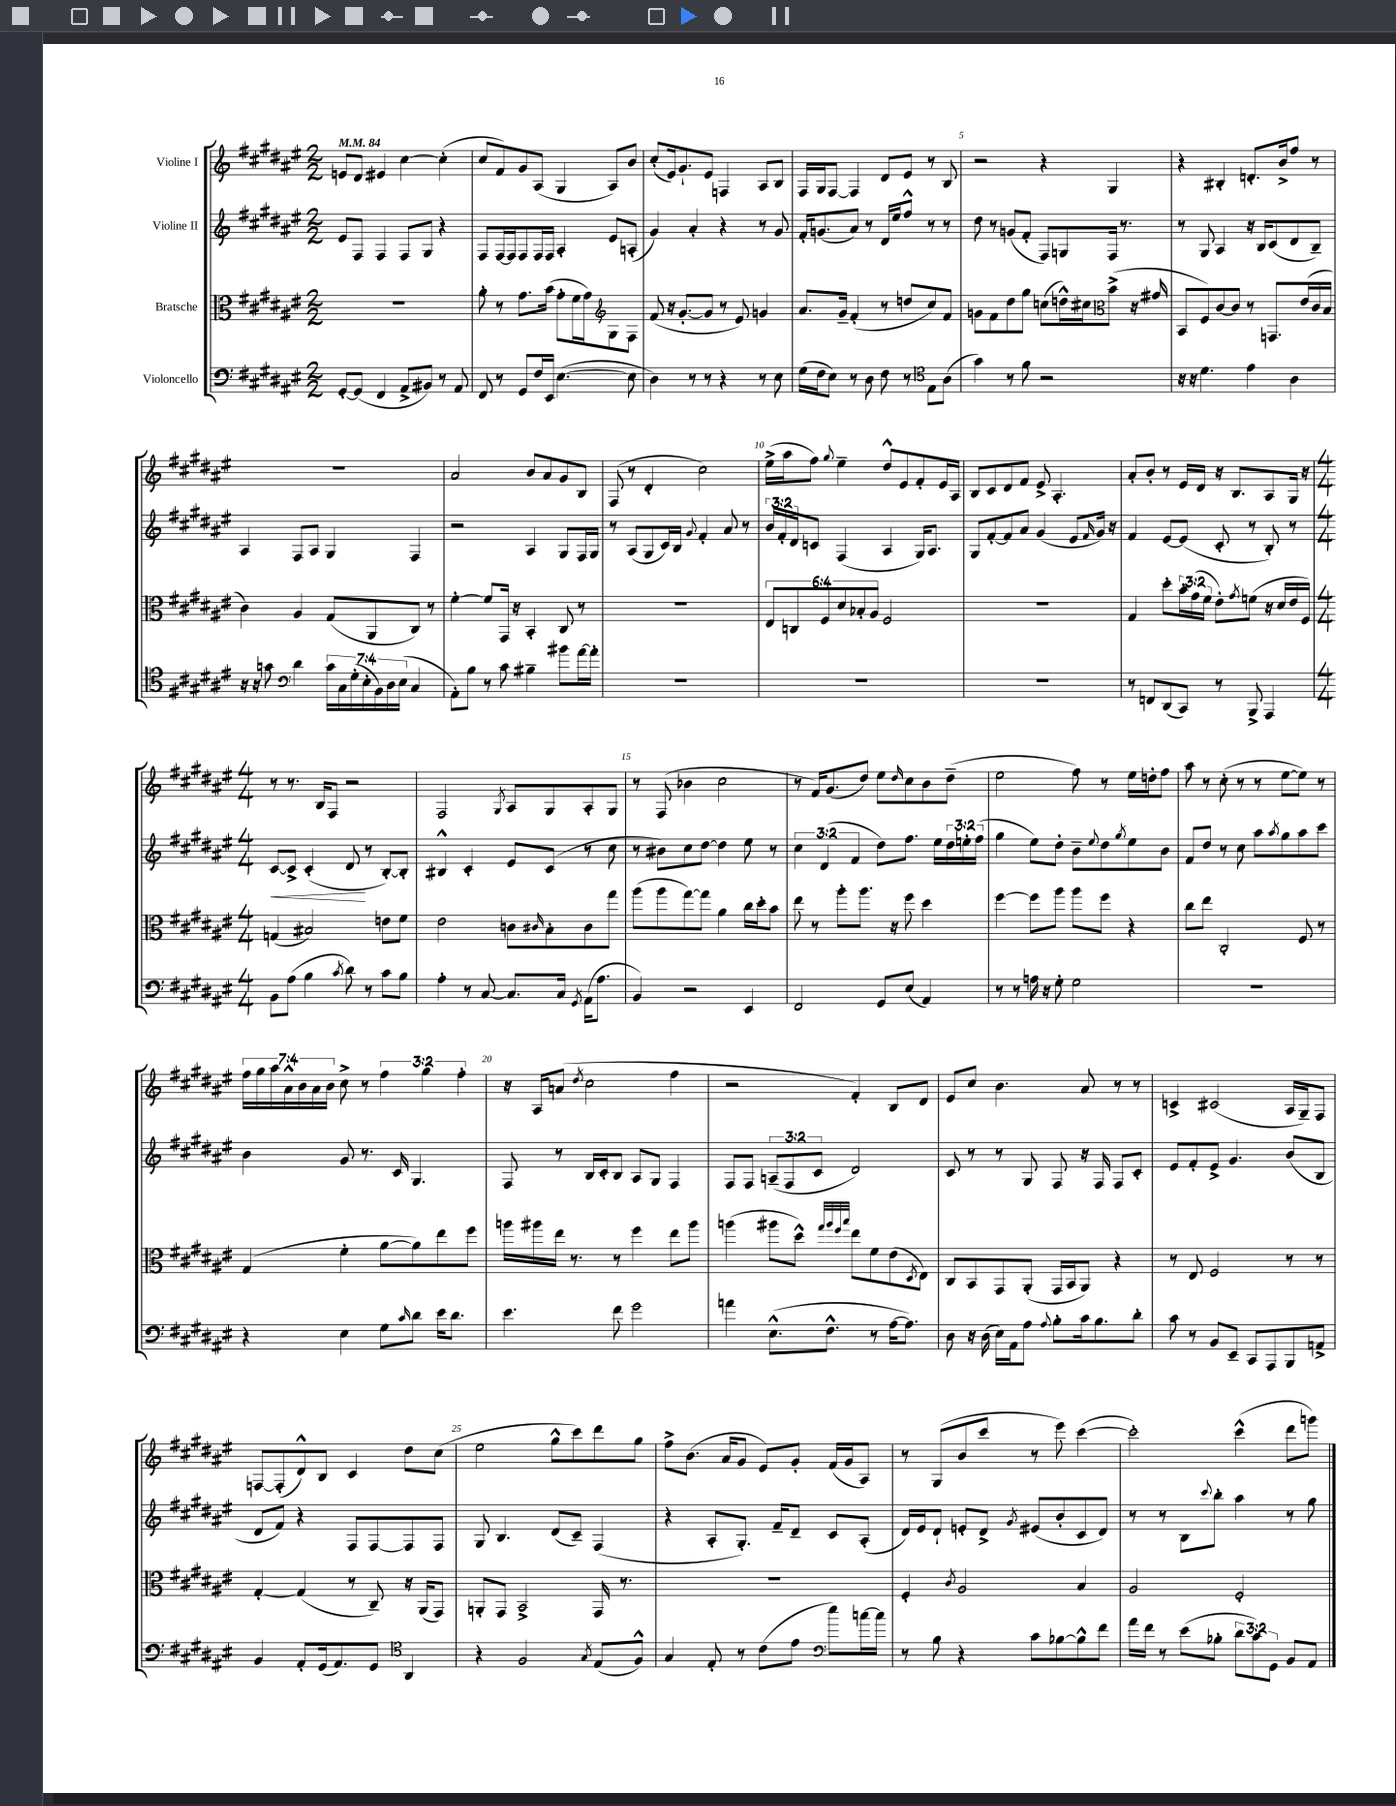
<<
\new StaffGroup <<
\new Staff = "s0" \with { instrumentName = "Violine I" } {
    \clef treble \key fis \major \numericTimeSignature \time 2/2 \override Staff.TupletNumber.text = #tuplet-number::calc-fraction-text \tempo 4 = 84
    e'8 dis'8 eis'4 cis''4~ cis''4-.( |
    cis''8 fis'8) gis'8 ais8( gis4 ais8) b'8 |
    cis''8-.( eis'16) gis'8.-! eis'8 f4 ais8 b8 |
    fis16 gis16 fis8~ fis4 dis'8 eis'8 r8 b8 |
    r2 r4 gis4 |
    r4 bis4-. d'8.-. b'16-> fis''8 r8 |
    R1 |
    ais'2 b'8 ais'8 gis'8 b8 |
    fis8( r8 dis'4-. cis''2) |
    eis''16->( ais''16 fis''8) \appoggiatura { gis''8 } eis''4-- dis''8-^ eis'8 fis'8-. eis'16 ais16 |
    b8 cis'8 dis'8 fis'8 eis'8-> ais4.-. |
    ais'8-. b'8-. r8 eis'16 dis'16 r16 b8. ais8 gis16 r16 |
    \numericTimeSignature \time 4/4 r8 r8. b16 fis8 r2 |
    fis2 \acciaccatura { gis8 } ais8 gis8 ais8-. gis8 |
    r8 fis8( bes'4 cis''2 |
    r8 fis'16) gis'8.( dis''8) eis''8 \grace { dis''16 } cis''8 b'8 dis''8--( |
    eis''2 fis''8) r8 eis''16 d''16-. fis''8 |
    ais''8 r8 cis''8-.( r8 r8 eis''8~ eis''8) r8 |
    \tuplet 7/4 { fis''16 gis''16 ais''16 ais'16-^ b'16 ais'16 b'16 } cis''8-> r8 \tuplet 3/2 { fis''4 gis''4 fis''4-. } |
    r16 ais16 a'8( \acciaccatura { dis''8 } cis''2 fis''4 |
    r2 fis'4-.) b8 dis'8 |
    eis'8 cis''8 b'4. ais'8 r8 r8 |
    c'4-> cis'2( ais16 gis16--) fis8 |
    f8~ f8-.( dis'8-^) b8 cis'4 dis''8 cis''8( |
    eis''2 gis''8-^ cis'''8) dis'''8 gis''8 |
    fis''8-> b'8.( ais'16 gis'8 eis'8) gis'8-. fis'16( gis'16 ais8) |
    r8 gis8( b'8 cis'''8 r8 eis'''8) cis'''4~( |
    cis'''2-.) cis'''4-^( dis'''8 g'''8) \bar "|." |
}
\new Staff = "s1" \with { instrumentName = "Violine II" } {
    \clef treble \key fis \major \numericTimeSignature \time 2/2 \override Staff.TupletNumber.text = #tuplet-number::calc-fraction-text
    eis'8 fis8 fis4 fis8 gis8 r4 |
    fis8 fis16~ fis16 fis8 fis16 fis16 ais4-. eis'8 a8-.( |
    gis'4) ais'4-. r4 r8 gis'8 |
    fis'16-. g'8.( ais'8) r8 dis'16 eis''16 fis''8-^ r8 r8 |
    dis''8 r8 g'8( fis'8-. fis8) g8 fis16 r8. |
    r8 gis8 ais4 r16 b16 cis'8( dis'8 b8--) |
    ais4 fis8 ais8 gis4 fis4 |
    r2 ais4 gis8 fis16 gis16 |
    r8 ais8( gis8 cis'16) b16 \appoggiatura { gis'8 } fis'4-. ais'8 r8 |
    \tuplet 3/2 { b'16 fis'16-. dis'16 } c'8 fis4( ais4 gis16) ais8. |
    gis8 fis'8~-. fis'8 ais'8 gis'4( eis'8 \grace { fis'16 } gis'16) r16 |
    fis'4 eis'8~ eis'8( cis'8-. r8 b8-.) r8 |
    \numericTimeSignature \time 4/4 cis'8~\< cis'8-> cis'4-.( dis'8\! r8 b8~-.) b8-. |
    bis4-^ cis'4-. eis'8 cis'8( r8 cis''8 |
    r8 bis'8) cis''8 dis''8~ dis''4 eis''8 r8 |
    \tuplet 3/2 { cis''4 dis'4( fis'4 } dis''8) fis''8. eis''16 \tuplet 3/2 { dis''16 e''16-. fis''16( } |
    gis''4 eis''8) dis''8-. b'8-- \appoggiatura { eis''8 } dis''8 \acciaccatura { gis''8 } eis''8 b'8 |
    fis'8 dis''8 r8 cis''8 ais''8 \acciaccatura { ais''8 } gis''8 ais''8 cis'''8 |
    b'4 gis'8 r8. cis'16 gis4. |
    fis8 r8 b16 cis'16-. b8 ais8 gis8 fis4 |
    fis8 fis8 \tuplet 3/2 { a8--( fis8 cis'8 } dis'2) |
    cis'8 r8 r8 gis8 fis8 r16 fis16 fis8 cis'8-. |
    eis'8 fis'8-. eis'8-> gis'4. b'8( b8 |
    dis'8 fis'8) r4 fis8 fis8~ fis8 fis8 |
    gis8 b4. dis'8( cis'8--) fis4( |
    r4 ais8-. gis8.-.) fis'16-- dis'8-- cis'8 ais8-.( |
    dis'16) eis'16 dis'8-! e'8-. dis'8-> \acciaccatura { gis'8 } eis'8( b'8-. cis'8 dis'8) |
    r8 r8 b8 \appoggiatura { cis'''8 } b''8-. ais''4 r8 gis''8 \bar "|." |
}
\new Staff = "s2" \with { instrumentName = "Bratsche" } {
    \clef alto \key fis \major \numericTimeSignature \time 2/2 \override Staff.TupletNumber.text = #tuplet-number::calc-fraction-text
    R1 |
    ais'8-. r8 gis'8. b'16( gis'8-. fis'16 gis'16) gis8 fis8 |
    \clef treble fis'8( r16 gis'8.~-. gis'8 r8 eis'8) g'4 |
    ais'8. gis'16-- fis'4-.( r8 d''8 cis''8) fis'8 |
    g'8 fis'8 dis''8 gis''8 c''8( d''16-^) cis''16 b'8->( r16 gis'16 |
    \clef alto b,8 fis8) cis'8~ cis'8 r8 g,8. eis'16( cis'16 b16 |
    cis'4) ais4 gis8( ais,8 cis8) r8 |
    fis'4~-. fis'8 gis,16 r16 b,4-. cis8 r8 |
    R1 |
    \tuplet 6/4 { eis8 c8 fis8 dis'8 bes8-. ais8 } fis2 |
    R1 |
    gis4 dis''8-. \tuplet 3/2 { b'16-. gis'16( fis'16 } eis'8-.) \acciaccatura { gis'8 } f'8( r16 dis'16 eis'16 fis16) |
    \numericTimeSignature \time 4/4 g4( bis2) e'8 fis'8 |
    eis'2 c'8 \grace { cis'16 } b8-. cis'8 gis''8 |
    ais''8( ais''8 gis''8~) gis''8 ais'4 cis''16 dis''16-. b'8 |
    eis''8 r8 ais''8-. ais''8. r16 fis''8 dis''4 |
    fis''4~ fis''8 ais''8 ais''8 fis''8 r4 |
    cis''8 eis''8 cis2-. fis8 r8 |
    gis4( fis'4-. ais'8~ ais'8) eis''8 fis''8 |
    a''16 ais''16 eis''16 r8. r8 fis''4 eis''8 ais''8 |
    a''4( ais''8 dis''8-^) \grace { gis''32 ais''32 fis''32 b''32 } eis''8 fis'8 eis'8( \acciaccatura { dis8 } eis8) |
    cis8 b,8 gis,8 ais,8-.( gis,16 b,16 ais,8) r4 |
    r8 eis8 fis2 r8 r8 |
    gis4~-. gis4( r8 cis8--) r16 ais,16( gis,8) |
    a,8-. gis,8 b,2-> gis,16 r8. |
    R1 |
    fis4-. \acciaccatura { cis'8 } ais2 b4 |
    ais2 fis2-. \bar "|." |
}
\new Staff = "s3" \with { instrumentName = "Violoncello" } {
    \clef bass \key fis \major \numericTimeSignature \time 2/2 \override Staff.TupletNumber.text = #tuplet-number::calc-fraction-text
    gis,8~-. gis,8( fis,4 ais,8-> bis,8) r8 ais,8 |
    fis,8 r8 gis,8 fis16 eis,16 eis4.~( eis8 |
    dis4) r8 r8 r4 r8 eis8 |
    gis16( fis16 eis8) r8 dis8 fis8 r8 eis8 ais8( |
    \clef tenor gis'4) r8 fis'8 r2 |
    r16 r16 dis'4. eis'4 ais4 |
    r16 r16 g'8 \clef bass dis'4 \tuplet 7/4 { cis'16 cis16 gis16-.( eis16-. b,16) dis16 eis16( } cis4 |
    ais,8-.) b8 r8 cis'8 bis4-- bis'8 ais'16~ ais'16-. |
    R1 |
    R1 |
    R1 |
    r8 f,8 dis,8( cis,8) r8 b,,8-> ais,,4 |
    \numericTimeSignature \time 4/4 b,8 ais8( b4 \acciaccatura { cis'8 } dis'8) r8 cis'8 b8 |
    ais4-. r8 cis8~ cis8. cis16 \acciaccatura { gis,8 } ais,16( ais8. |
    b,4) r2 eis,4 |
    fis,2 gis,8 eis8( ais,4) |
    r8 r8 a16 r16 gis8-. gis2 |
    R1 |
    r4 eis4 gis8 \grace { cis'16 } dis'8 eis'16 dis'8. |
    eis'4. fis'8 gis'2 |
    a'4 eis8.-^( fis8.-^ r8 ais16~ ais8.) |
    dis8 r16 dis16( eis16) ais,16 ais8 \appoggiatura { ais8 } b8-. cis'16 b8. dis'8-. |
    cis'8 r8 b,8 eis,8-- cis,8 ais,,8 b,,8 a,8-> |
    b,4 ais,8-. gis,16( ais,8.) gis,8 ais,4 |
    \clef tenor r4 fis2 \acciaccatura { gis8 } eis8( fis8-^) |
    gis4 eis8-. r8 cis'8( eis'8 eis''8) c''16~ c''16 |
    \clef bass r8 b8 r4 cis'8 bes8~ bes8-^ fis'8 |
    ais'16 fis'16 r8 eis'8( bes8-. \tuplet 3/2 { dis'8 cis'8) gis,8 } b,8 ais,8 \bar "|." |
}
>>
>>
\layout { \context { \Score \override BarNumber.break-visibility = ##(#f #t #t) barNumberVisibility = #(every-nth-bar-number-visible 5) } }
